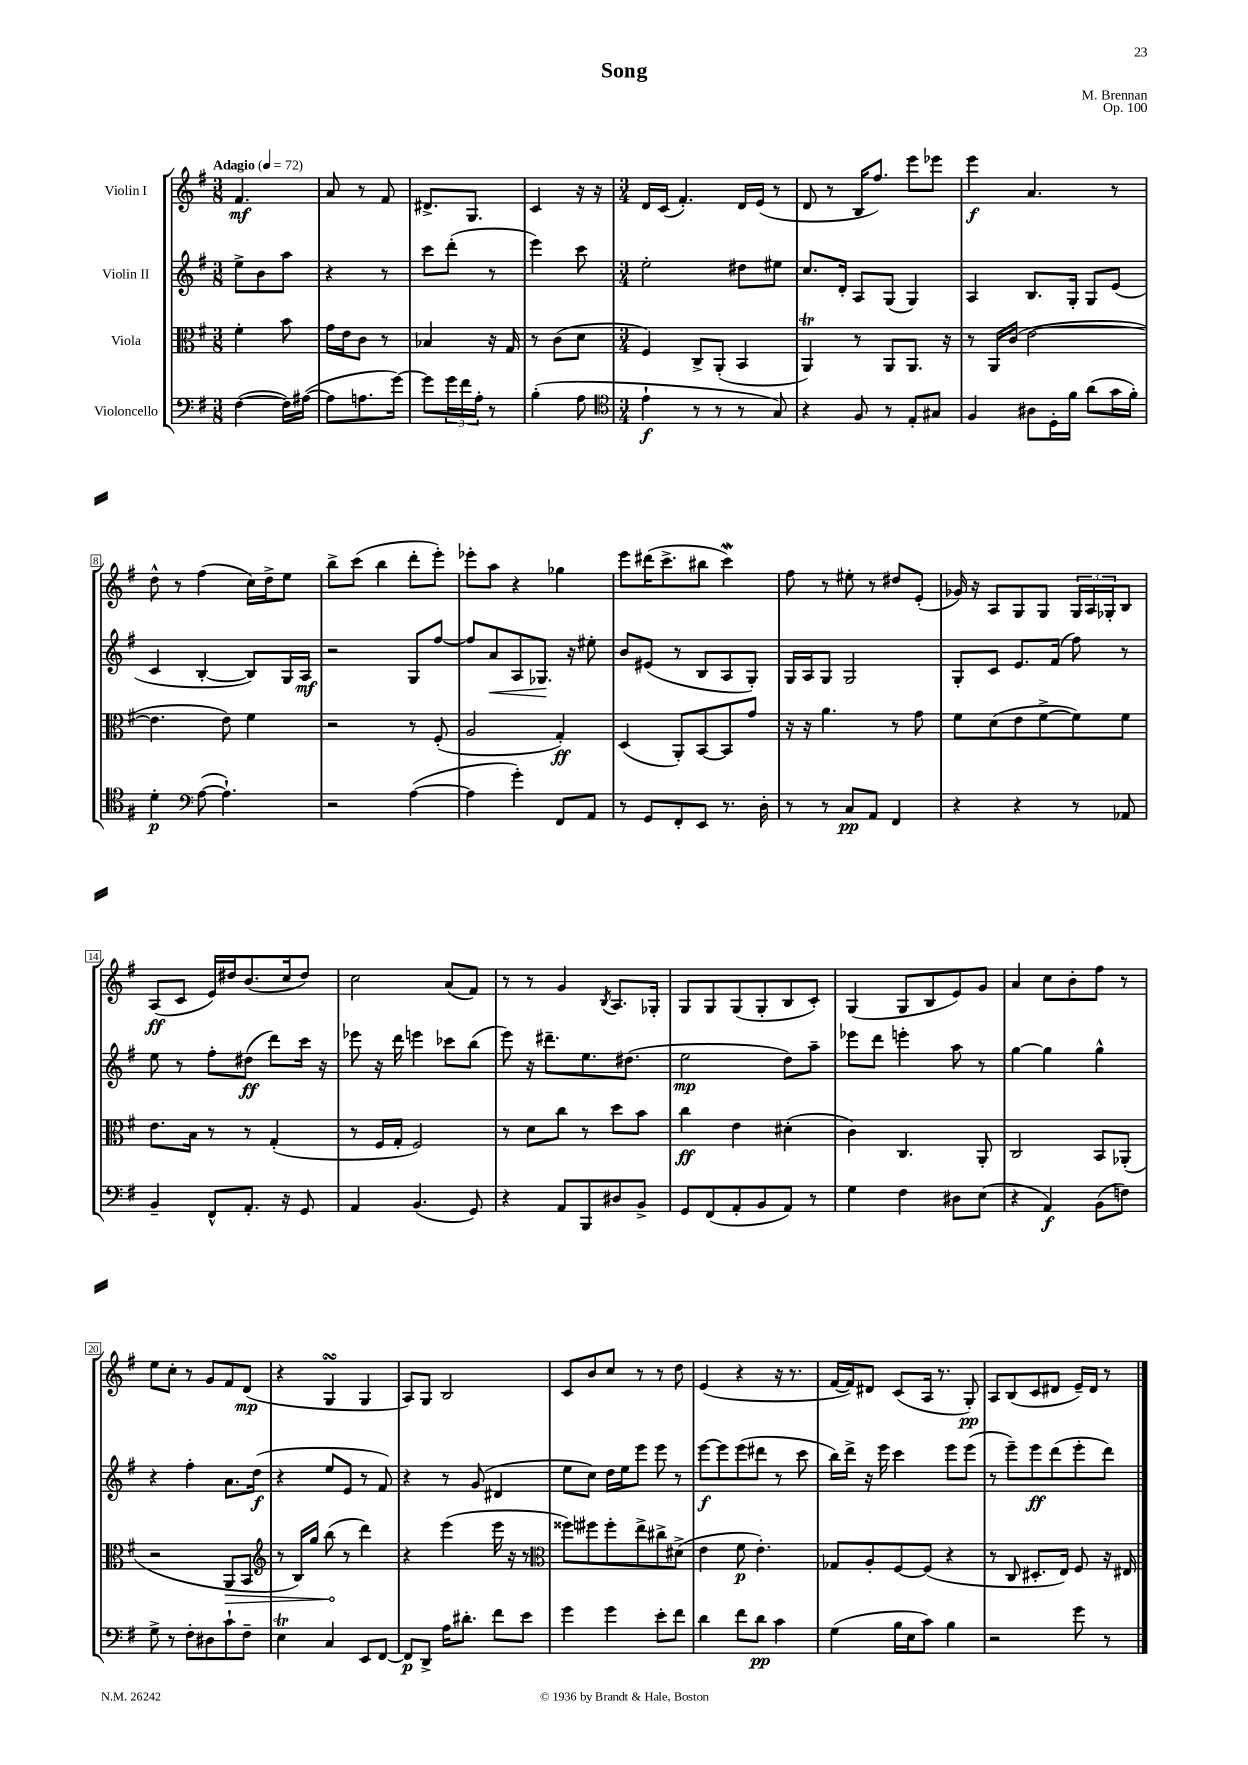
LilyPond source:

\header { title = "Song" composer = "M. Brennan" opus = "Op. 100" }
<<
\new StaffGroup <<
\new Staff = "s0" \with { instrumentName = "Violin I" } {
    \clef treble \key g \major \numericTimeSignature \time 3/8 \tempo "Adagio" 4 = 72
    fis'4.\mf |
    a'8 r8 fis'8 |
    dis'8.-> g8. |
    c'4 r16 r16 |
    \numericTimeSignature \time 3/4 d'16 c'16( fis'4.-.) d'16 e'16( r8 |
    d'8 r8 b16 fis''8.) e'''8 ees'''8 |
    e'''4\f a'4. r8 |
    d''8-^ r8 fis''4( c''16) d''16-> e''8 |
    b''8-> c'''8( b''4 d'''8-. e'''8-.) |
    ees'''8-. a''8 r4 ges''4 |
    e'''8 dis'''16( c'''8.-> bis''8 c'''4\mordent) |
    fis''8 r8 eis''8-. r8 dis''8 e'8-.( |
    ges'16) r16 a8 g8 g8 \tuplet 3/2 { g16 a16 ges16-. } b8 |
    a8\ff( c'8 e'16) dis''16 b'8.( c''16 dis''8) |
    c''2 a'8( fis'8) |
    r8 r8 g'4 \acciaccatura { b8 } a8. ges16-. |
    g8 g8 g8( g8-. b8 c'8-.) |
    g4( g8 b8 e'8) g'8 |
    a'4 c''8 b'8-. fis''8 r8 |
    e''8 c''8-. r8 g'8 fis'8 d'8\mp( |
    r4 g4\turn g4 |
    a8) g8 b2 |
    c'8 b'8 c''8 r8 r8 d''8 |
    e'4( r4 r16 r8. |
    fis'16~ fis'16) dis'8 c'8( a16 r8. g8-.\pp) |
    a8 b8( c'8 dis'8 e'16--) dis'16 r8 \bar "|." |
}
\new Staff = "s1" \with { instrumentName = "Violin II" } {
    \clef treble \key g \major \numericTimeSignature \time 3/8
    e''8-> b'8 a''8 |
    r4 r8 |
    c'''8 d'''8-.( r8 |
    e'''4) c'''8 |
    \numericTimeSignature \time 3/4 e''2-. dis''8 eis''8 |
    c''8. d'16-. a8 g8( g4) |
    a4 b8. g16-. g8 e'8( |
    c'4 b4~-. b8) g16 a16\mf |
    r2 g8 fis''8~ |
    fis''8 a'8\< a8 ges8.\! r16 eis''8-. |
    b'8 eis'8( r8 b8 a8 g8-.) |
    g16 a16 g8 g2 |
    g8-. c'8 e'8. fis'16( fis''8) r8 |
    e''8 r8 fis''8-. dis''8\ff( d'''8) c'''16 r16 |
    ees'''8 r16 d'''16 e'''4 ces'''8 b''8( |
    e'''8) r16 dis'''8.-- e''8. dis''8.( |
    e''2\mp d''8) a''8-- |
    ees'''8 d'''8 e'''4-. a''8 r8 |
    g''4~ g''4 g''4-^ |
    r4 fis''4-. a'8. d''16\f( |
    r4 e''8 e'8 r8 fis'8) |
    r4 r8 g'8( dis'4 |
    e''8 c''8) d''16 e''16 e'''8 e'''8 r8 |
    e'''8~\f e'''8 e'''8( dis'''8 r8 c'''8 |
    b''16) d'''16-> r16 e'''16 c'''4 e'''8 e'''8( |
    r8 e'''8--) e'''8\ff d'''8( e'''8-. d'''8) \bar "|." |
}
\new Staff = "s2" \with { instrumentName = "Viola" } {
    \clef alto \key g \major \numericTimeSignature \time 3/8
    fis'4-. b'8 |
    g'16 e'16 c'8 r8 |
    bes4 r16 g16 |
    r8 c'8( d'8 |
    \numericTimeSignature \time 3/4 fis4) c8-> a,8-.( b,4 |
    a,4\trill) r8 a,8 a,8. r16 |
    r8 a,16 c'16( e'2~ |
    e'4. e'8) fis'4 |
    r2 r8 fis8-.( |
    a2 g4-.\ff) |
    d4( a,8-.) b,8~ b,8 g'8 |
    r16 r16 a'4. r8 g'8 |
    fis'8 d'8( e'8 fis'8~-> fis'8) fis'8 |
    e'8. b16 r8 r8 g4-.( |
    r8 fis16 g16-. fis2) |
    r8 d'8 c''8 r8 d''8 b'8 |
    c''4\ff e'4 dis'4-.( |
    c'4) c4. a,8-. |
    c2 b,8 aes,8-.( |
    r2 \once \override Hairpin.circled-tip = ##t a,8\> b,8 |
    \clef treble r8 b16) g''16 b''8\!( r8 d'''4) |
    r4 e'''4( e'''16 r16 r8 |
    \clef alto fisis''8) fis''8 fis''8-. e''8-> cis''8-> dis'8->( |
    e'4 fis'8\p e'4.-.) |
    ges8 a8-. fis8~ fis8( r4 |
    r8 c8 dis8.-. e16) fis8 r16 eis16 \bar "|." |
}
\new Staff = "s3" \with { instrumentName = "Violoncello" } {
    \clef bass \key g \major \numericTimeSignature \time 3/8
    fis4~( fis16) ais16~( |
    ais8 a8. g'16~) |
    g'8 \tuplet 3/2 { g'16 fis'16 a16-. } r8 |
    b4-.( a8 |
    \numericTimeSignature \time 3/4 \clef tenor e'4-!\f r8 r8 r8 g8) |
    r4 fis8 r8 e8-. gis8 |
    fis4 ais8 d16-. fis'16 a'8( g'16 fis'16-.) |
    d'4-.\p \clef bass a8~( a4.-!) |
    r2 a4~( |
    a4 g'4-.) fis,8 a,8 |
    r8 g,8 fis,8-. e,8 r8. d16-. |
    r8 r8 c8\pp a,8 fis,4 |
    r4 r4 r8 aes,8 |
    b,4-- fis,8-^ a,8.-. r16 g,8 |
    a,4 b,4.( g,8) |
    r4 a,8 b,,8 dis8 b,8-> |
    g,8 fis,8( a,8-. b,8 a,8) r8 |
    g4 fis4 dis8 e8( |
    r4 a,4\f) b,8( f8) |
    g8-> r8 fis8-. dis8 c'8-! fis8-- |
    e4\trill c4 e,8 fis,8~ |
    fis,8\p d,8-> a16 dis'8.-. fis'8 e'8 |
    g'4 g'4 e'8-. fis'8 |
    d'4 fis'8 d'8\pp c'4 |
    g4( b16 e16 c'8) b4 |
    r2 g'8 r8 \bar "|." |
}
>>
>>
\layout { \context { \Score \override BarNumber.stencil = #(make-stencil-boxer 0.1 0.3 ly:text-interface::print) } }
